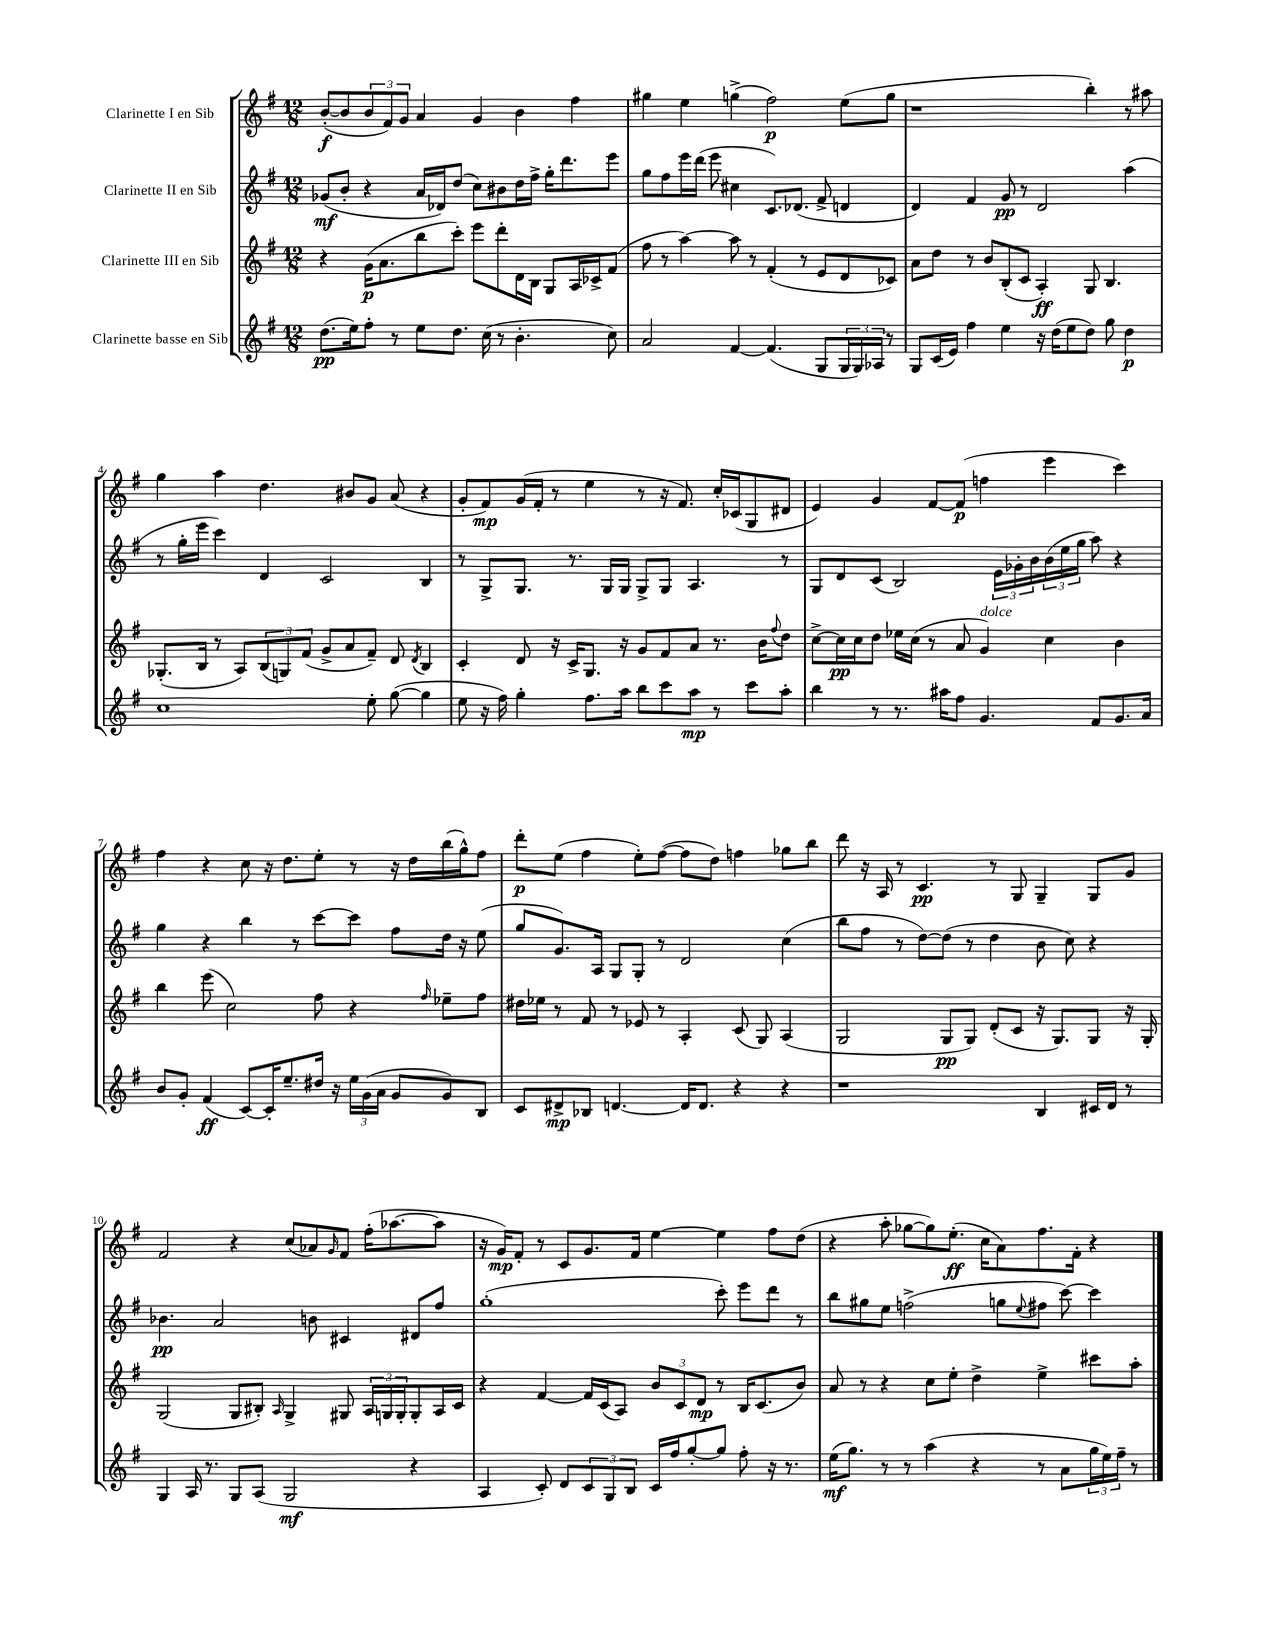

**kern	**kern	**kern	**kern
*staff4	*staff3	*staff2	*staff1
*clefG2	*clefG2	*clefG2	*clefG2
*k[f#]	*k[f#]	*k[f#]	*k[f#]
*M12/8	*M12/8	*M12/8	*M12/8
(8.dd	4r	(8g-	([8b'
.	.	8b'	8b]
16ee)	.	.	.
8ff#'	(16g	4r	12b
.	8.a	.	.
.	.	.	12f#)
8r	.	.	.
.	.	.	12g
8ee	8bb	16a	4a
.	.	16d-)	.
8.dd	8ccc')	(8dd	.
.	8eee	8cc)	4g
(16cc	.	.	.
8r	8ddd'	8b#	.
4.b'	16d	16dd	4b
.	16B	16ff#^	.
.	8G	16gg'	.
.	.	8.ddd	.
.	16A	.	4ff#
.	16c-^	.	.
8cc)	(8f#	8eee	.
=	=	=	=
2a	8ff#	8gg	4gg#
.	8r	8ff#	.
.	[4aa)	16eee	4ee
.	.	(16ddd	.
.	.	8eee	.
[4f#	8aa]	4cc#	(4gg^
.	8r	.	.
(4.f#]	(4f#'	8.c)	2ff#)
.	.	(8.d-	.
.	8r	.	.
8G	8e	8f#^	.
24G	8d	4d	(8ee
24G)	.	.	.
24A-	.	.	.
8r	8c-)	.	8gg
=	=	=	=
8G	8a	4d)	1r
(16c	8dd	.	.
16e)	.	.	.
4ff#	8r	4f#	.
.	8b	.	.
4ee	(8B'	8g	.
.	8c	8r	.
16r	4A')	2d	.
(16dd	.	.	.
8ee	.	.	.
8dd)	8G	.	4bb')
8gg	4.B	.	.
4dd	.	(4aa	8r
.	.	.	8aa#
=	=	=	=
1cc	(8.G-'	8r	4gg
.	.	16gg'	.
.	16B	16eee	.
.	8r	4ccc)	4aa
.	8A)	.	.
.	(12B	4d	4.dd
.	12G)	.	.
.	(12f#	.	.
.	8g^	2c	.
.	8a	.	8b#
8ee'	8f#~)	.	8g
([8gg	8d	.	(8a
.	8qd	.	.
4gg]	4B	4B	4r
=	=	=	=
8ee	4c'	8r	8g'
16r	.	8G^	8f#)
16ff#)	.	.	.
4gg'	8d	8.G	(16g
.	.	.	16f#'
.	16r	.	8r
.	16c^	8.r	.
8.ff#	8.G	.	4ee
.	.	16G	.
16aa	16r	16G	.
8bb	8g	8G^	8r
8ccc	8f#	8G	16r
.	.	.	8.f#)
8aa	8a	4.A	.
8r	8.r	.	16cc'
.	.	.	(16c-
8ccc	.	.	8G
.	16b	.	.
.	8qqff#	.	.
8aa'	8dd	8r	8d#
=	=	=	=
4bb	[8cc^	8G	4e)
.	16cc]	8d	.
.	16cc	.	.
8r	8dd	(8c	4g
8.r	16ee-	2B)	.
.	(16cc	.	.
.	8r	.	[8f#
16aa#	.	.	.
8ff#	8a	.	(8f#]
4.g	4g)	.	4ff
.	.	24e	.
.	.	24g-'	.
.	.	24b	.
.	4cc	(24b	4eee
.	.	24ee	.
.	.	24gg	.
8f#	.	8aa)	.
8.g	4b	4r	4ccc)
16a	.	.	.
=	=	=	=
8b	4bb	4gg	4ff#
8g'	.	.	.
(4f#	(8eee	4r	4r
.	2cc)	.	.
[8c)	.	4bb	8cc
16c']	.	.	16r
8.ee~	.	.	8.dd
.	.	8r	.
16dd#	8ff#	[8ccc	8ee'
16r	.	.	.
24ee	4r	8ccc]	8r
(24g	.	.	.
24a	.	.	.
8g	.	8ff#	16r
.	.	.	16dd
.	16qqff#	.	.
8g)	8ee-~	16dd	(16bb
.	.	16r	16gg^^)
8B	8ff#	(8ee	8ff#
=	=	=	=
8c	16dd#	8gg	8ddd'
.	16ee-	.	.
8d#^	8r	8.g)	(8ee
8B-	8f#	.	4ff#
.	.	16A	.
[4.d	8r	8G	.
.	8e-	8G'	8ee')
.	8r	8r	([8ff#
16d]	4A'	2d	8ff#]
8.d	.	.	.
.	.	.	8dd)
4r	(8c	.	4ff
.	8G)	.	.
4r	(4A	(4cc	8gg-
.	.	.	8bb
=	=	=	=
1r	2G	8bb	8ddd
.	.	8ff#	16r
.	.	.	16A
.	.	8r	8r
.	.	[8dd)	4.c
.	8G	(8dd]	.
.	8G)	8r	.
.	(8d'	4dd	8r
.	8c	.	8G
4B	16r	8b	4G~
.	8.G)	.	.
.	.	8cc)	.
16c#	8G	4r	8G
16d	.	.	.
8r	16r	.	8g
.	16G'	.	.
=	=	=	=
4G	(2G	4.b-	2f#
16A	.	.	.
8.r	.	.	.
.	.	2a	.
8G	8G	.	4r
(8A	8B#')	.	.
.	16qqA	.	.
2G	4G^	.	(8cc
.	.	8b	8a-)
.	.	.	16qqg
.	8G#	4c#	8f#
.	24A	.	(16ff#'
.	24G	.	.
.	.	.	[8.aa-
.	24G'	.	.
4r	8G'	8d#	.
.	16A	8ff#	8aa-]
.	16c	.	.
=	=	=	=
4A	4r	(1gg'	16r
.	.	.	16g)
.	.	.	8f#'
8c')	[4f#	.	8r
8d	.	.	8c
12c	16f#]	.	8.g
.	(16c	.	.
12G	.	.	.
.	8A)	.	.
12B	.	.	.
.	.	.	16f#
16c	12b	.	[4ee
16ff#	.	.	.
.	12c	.	.
[8gg'	.	.	.
.	12d	.	.
8gg]	8r	8ccc')	4ee]
8ff#'	16B	8eee	.
.	(8.c	.	.
16r	.	8ddd	8ff#
8.r	.	.	.
.	8b)	8r	(8dd
=	=	=	=
(16ee	8a	8bb	4r
8.gg)	.	.	.
.	8r	8gg#	.
8r	4r	8ee	8aa'
8r	.	(2ff^	[8gg-
(4aa	8cc	.	8gg-])
.	8ee'	.	(8.ee'
4r	4dd^	.	.
.	.	.	16cc
.	.	8gg	8a)
.	.	8qqee	.
8r	4ee^	8ff#	8.ff#
8a	.	[8ccc)	.
.	.	.	16f#'
24gg	8ccc#	4ccc]	4r
24ee)	.	.	.
24ff#~	.	.	.
8r	8aa'	.	.
==	==	==	==
*-	*-	*-	*-
